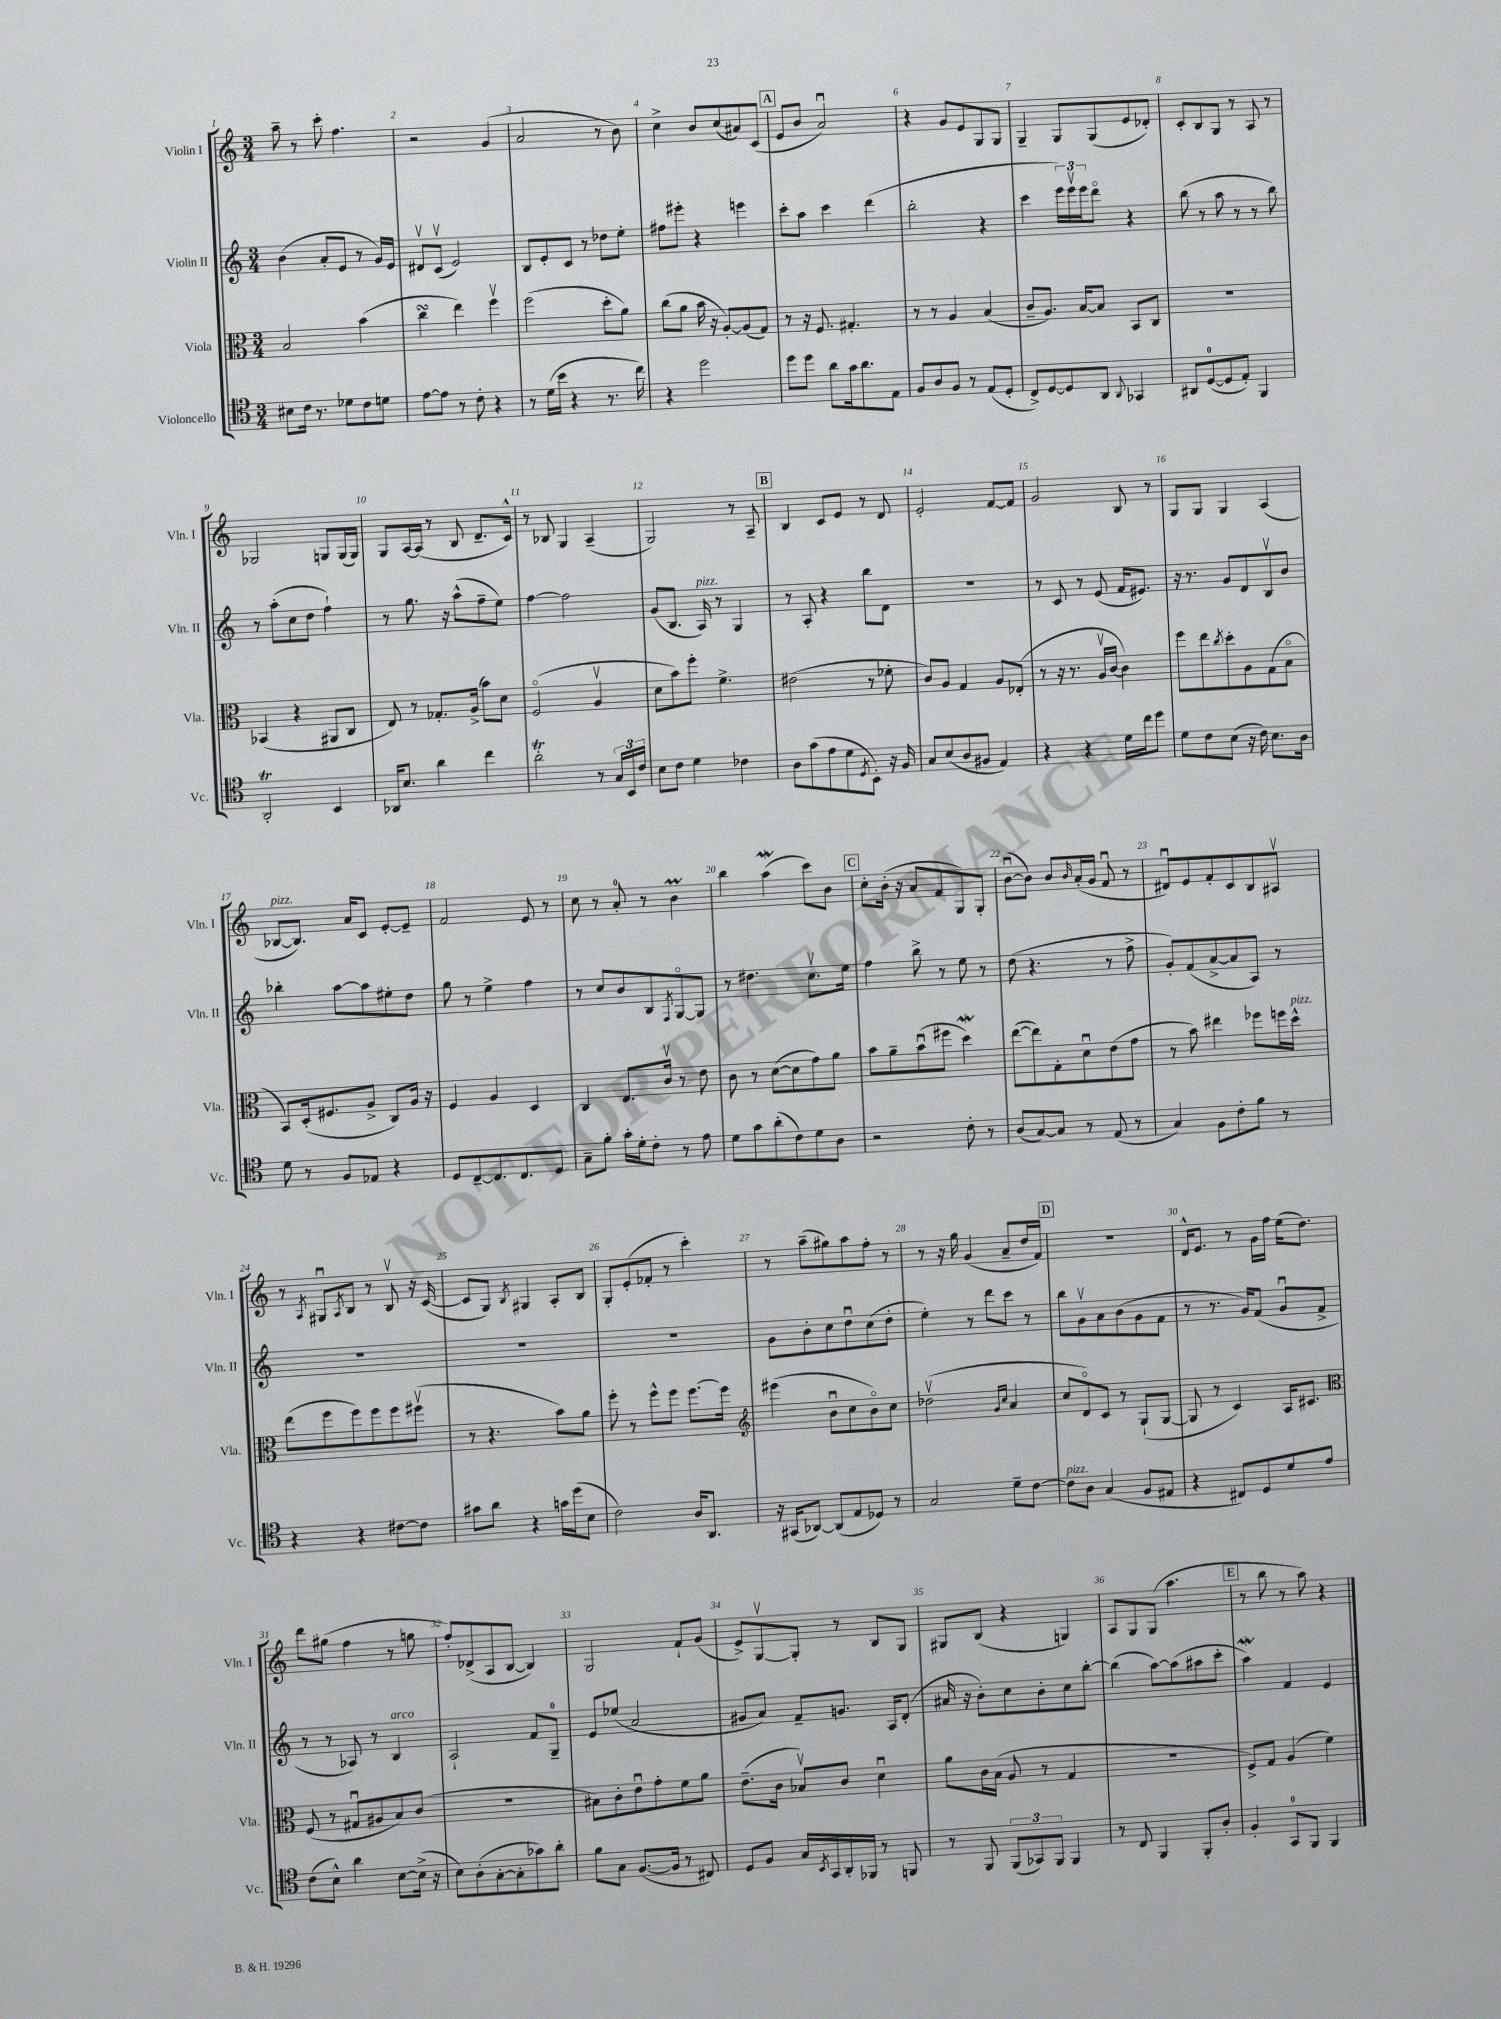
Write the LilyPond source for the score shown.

<<
\new StaffGroup <<
\new Staff = "s0" \with { instrumentName = "Violin I" shortInstrumentName = "Vln. I" } {
    \clef treble \key c \major \numericTimeSignature \time 3/4
    a''8-- r8 c'''8-. f''4. |
    r2 g'4( |
    a'2 r8 b'8) |
    c''4-> b'8 c''8( ais'8) c'8( |
    \mark \markup { \box "A" } e'8 b'8 a'2\downbow) |
    r4 g'8 e'8 g8 g8 |
    g4-- g8 g8( e'8 des'8-.) |
    c'8-. b8 g8 r8 a8 r8 |
    ges2 g8 g16( g16) |
    g8 a16~ a16( r8 b8 d'8.-- c'16-^) |
    r8 bes8 g4 a4--( |
    g2) r8 a8-- |
    \mark \markup { \box "B" } b4 c'8 e'8 r8 d'8 |
    e'2-. f'8~ f'8 |
    g'2 b8 r8 |
    g8 g8 g4 a4( |
    bes8~^\markup { \italic "pizz." } bes8.) a'16 c'8 e'8~-. e'8-- |
    f'2 e'8 r8 |
    c''8 r8 a'8-0-. r8 b'4\prall |
    b''4 a''4\mordent( c'''8) b'8 |
    \mark \markup { \box "C" } c''8-. b'16-.( r16 a'8 f'8 g8) g8-. |
    b'8~\downbow( b'8) b'8 \grace { b'16 } a'16-.( g'16 f'8\downbow r8 |
    dis'8\downbow) e'8 f'8-. c'8 b8 ais8\upbow |
    r8 \acciaccatura { a8 } gis8\downbow \acciaccatura { a8 } b8 r8 b8\upbow r16 c'16~( |
    c'8 g8) \acciaccatura { b8 } gis4 a8-. b8 |
    g8-. e'8-.( fes'8-. r8 c'''4-.) |
    r8 a''8--( gis''8) a''8 f''8-. r8 |
    r8 r16 g''16 g'4( a'8-- d''16 f'16) |
    \mark \markup { \box "D" } R2. |
    d'16-^ e'8. r8 g'16 f''16 e''16( d''8.) |
    d'''8 gis''8( f''4 r8 g''8 |
    f''8-.) des'8->( a8 b8~ b4) |
    g2 f'8-! g'8( |
    e'8->) g8~\upbow g8-. r8 b8 g8 |
    gis8 b8( r4 g4) |
    a8 g8 g8( a''4. |
    \mark \markup { \box "E" } r8 b''8 r8 a''8) r4 \bar "|." |
}
\new Staff = "s1" \with { instrumentName = "Violin II" shortInstrumentName = "Vln. II" } {
    \clef treble \key c \major \numericTimeSignature \time 3/4
    b'4( a'8-. e'8 r8 g'16) e'16 |
    dis'8\upbow c'8\upbow( e'2) |
    b8 e'8-. c'8 r8 des''8 e''8-. |
    fis''8 eis'''8-. r4 e'''4 |
    \mark \markup { \box "A" } c'''8-. a''8 c'''4 d'''4( |
    b''2-. r4 |
    c'''4 \tuplet 3/2 { e'''16) e'''16\upbow e'''16 } d'''8\flageolet r4 |
    b''8( r8 a''8 r8 r8 b''8) |
    r8 a''8-.( c''8 d''8 f''4-!) |
    r8 g''8. r16 a''8-^( f''8-- e''8) |
    f''4~ f''2 |
    g'8( b8. a16^\markup { \italic "pizz." }) r8 g4 |
    \mark \markup { \box "B" } r8 a8-. r4 b''8 d'8 |
    R2. |
    r8 c'8 r8 e'8( f'16 eis'8.) |
    r16 r8. g'8 d'8 b8\upbow b'8 |
    bes''4-. a''8~ a''8 eis''8-. d''8 |
    g''8 r8 e''4-> f''4 |
    r8 c''8 b'8 b8 \acciaccatura { f8 } g8~\flageolet g8 |
    r8 dis''4. c''8.\upbow e''16 |
    \mark \markup { \box "C" } f''4 b''8-> r8 e''8 r8 |
    d''8( r4. r8 f''8-> |
    g'8-.) f'8( a'8~-> a'8 a8) r8 |
    R2. |
    R2. |
    R2. |
    g'8 b'8-. c''8 d''8\downbow c''8( d''8-. |
    e''4-.) r8 d'''8 c'''8 r8 |
    \mark \markup { \box "D" } b''8 g'8\upbow a'8 b'8( g'8 f'8 |
    r8 r8. g'16) f'8( g'8\downbow f'8-> |
    r8 r8 aes8) r8 b4^\markup { \italic "arco" } |
    a2-! f'8 g8-0-- |
    e'8 ees''8( a'2 |
    gis'8 a'8) f'8-- g'8. a16 d'8-.( |
    ais'16 r16 b'8-.) c''8 b'8-. c''8 b''8~-. |
    b''4( a''8~) a''8( ais''8 c'''8-. |
    \mark \markup { \box "E" } a''4\mordent) f'4 e'4 \bar "|." |
}
\new Staff = "s2" \with { instrumentName = "Viola" shortInstrumentName = "Vla." } {
    \clef alto \key c \major \numericTimeSignature \time 3/4
    b2 b'4( |
    c''4\turn e''4) f''4\upbow |
    f''2( d''8-. a'8) |
    c''8( a'8 b'16 r16 a8~-.) a8( g8) |
    \mark \markup { \box "A" } r8 r16 f8. gis4.-. |
    r8 r8 a4 b4( |
    c'8-- a8.) b16~ b8 b,8 c8 |
    R2. |
    bes,4( r4 ais,8 c8 |
    e8) r8 ges8.-. a16->( b'8) d'8 |
    f2\flageolet( a4\upbow |
    d'8 b'8) f''8-. f'4.-> |
    \mark \markup { \box "B" } eis'2( r8 fes'8-. |
    c'8) a8 g4 a8 ees8-.( |
    r8 r16 r8. a16\upbow c'16~ c'4) |
    f''8 e''8 \acciaccatura { c''8 } d''8-. a8 g8( b8\flageolet |
    b,8) d16-.( fis8. a8-> c8) a16 r16 |
    f4 a4 d4 |
    c4 e8. c'16\upbow r8 e'8 |
    c'8 r8 d'8~( d'8 g'8) a'8 |
    \mark \markup { \box "C" } b'8 a'8-- b'8\downbow( fis''8 d''4\mordent) |
    e''8~( e''8) g8-. d'8\downbow e'8( g'8 |
    r8 b'8) eis''4 fes''8 f''16 d''16-^^\markup { \italic "pizz." } |
    e''8( f''8 f''8) f''8 f''8 fis''8\upbow( |
    r8 r4. b'8) a'8 |
    f''8-. r8 f''8-^ f''8 f''8.~ f''16 |
    \clef treble eis'''4( b'8\downbow c''8 b'8\flageolet) c''8 |
    des''2\upbow( \grace { g'16 c''16 } a'4 |
    \mark \markup { \box "D" } c''8 d'8\flageolet) c'8 r8 g8-!( g8~ |
    g8 r8 c'4) a16 cis'8. |
    \clef alto f8( r8 gis8\downbow ais8 b8) c'8( |
    R2. |
    bis8) c'8-. e'8\downbow g'8-. f'8 a'8 |
    e'8.--( c'16 bes8\upbow) c'8 d'4\downbow |
    a'8 c'16 b16( a8 r8 g4 |
    r2. |
    \mark \markup { \box "E" } f8->) g8 a4( f'4) \bar "|." |
}
\new Staff = "s3" \with { instrumentName = "Violoncello" shortInstrumentName = "Vc." } {
    \clef tenor \key c \major \numericTimeSignature \time 3/4
    bis8 c'16 r8. des'8 c'8 d'8 |
    e'8~ e'8 r8 c'8-. r4 |
    r8 d'16( b'16 r4 r8. c''16) |
    r4 d''2 |
    \mark \markup { \box "A" } d''8 d''8 a'8 g'16 a'8. e8 |
    f8 a8 f8 r8 e8( d8-. |
    c8->) d8~ d8 a,8 \appoggiatura { a,8 } ges,4 |
    ais,8 d8-0~( d8 e8-.) f,4 |
    a,2-.\trill b,4 |
    aes,16 b8. a'4 c''4 |
    a'2-.\trill r8 \tuplet 3/2 { g16 b,16 c'16 } |
    b8 c'8 d'4 ces'4 |
    \mark \markup { \box "B" } a8 g'8( e'8 d'8 \acciaccatura { d8 } b,8-.) r16 f16 |
    g8 b8( a8 fis8 e4) |
    r4 r4 d'16 c''16 d''8 |
    d'8 c'8 b8( r16 c'16) b8. a16 |
    d'8 r8 f8 ees8 r4 |
    d8 c8~-- c8. c8. d8 |
    g8-- f'8-. g'16-. d'16-. c'8-. r8 e'8 |
    d'8 g'8 a'8-.( c'8) d'8 a8 |
    \mark \markup { \box "C" } r2 c'8-. r8 |
    a8( g8~) g8 r8 e8( r8 |
    g4) f8 c'8-. f'8 r8 |
    r4 r4 cis'8~ cis'8 |
    gis'8 a'8 r4 g'16 d''16( b8 |
    c'2) a16 a,8. |
    r16 gis,16( aes,8~) aes,8( e8 des8) r8 |
    g2 d'8-- c'8~ |
    \mark \markup { \box "D" } c'8^\markup { \italic "pizz." } a8 g4( f8 eis8 |
    r4 cis8) d8 d'8 e'8 |
    c'8( b8-^) a'4 b8~ b16->( r16 |
    b8) a8-.( g8~-. g8-. ges'8) a'8-. |
    f'8 g8 f8.~( f16 r8 cis8) |
    d8 f8 g16 \acciaccatura { b,8 } g,16 a,16-. fes,16 r8 f,8 |
    r8 f,8 \tuplet 3/2 { f,8( ges,8) f,8 } f,4 |
    r8 c8 f,4 f,8-. a8-. |
    \mark \markup { \box "E" } f4-. g,8-0 f,8 f,4 \bar "|." |
}
>>
>>
\layout { \context { \Score \override BarNumber.break-visibility = ##(#f #t #t) barNumberVisibility = #all-bar-numbers-visible } }
